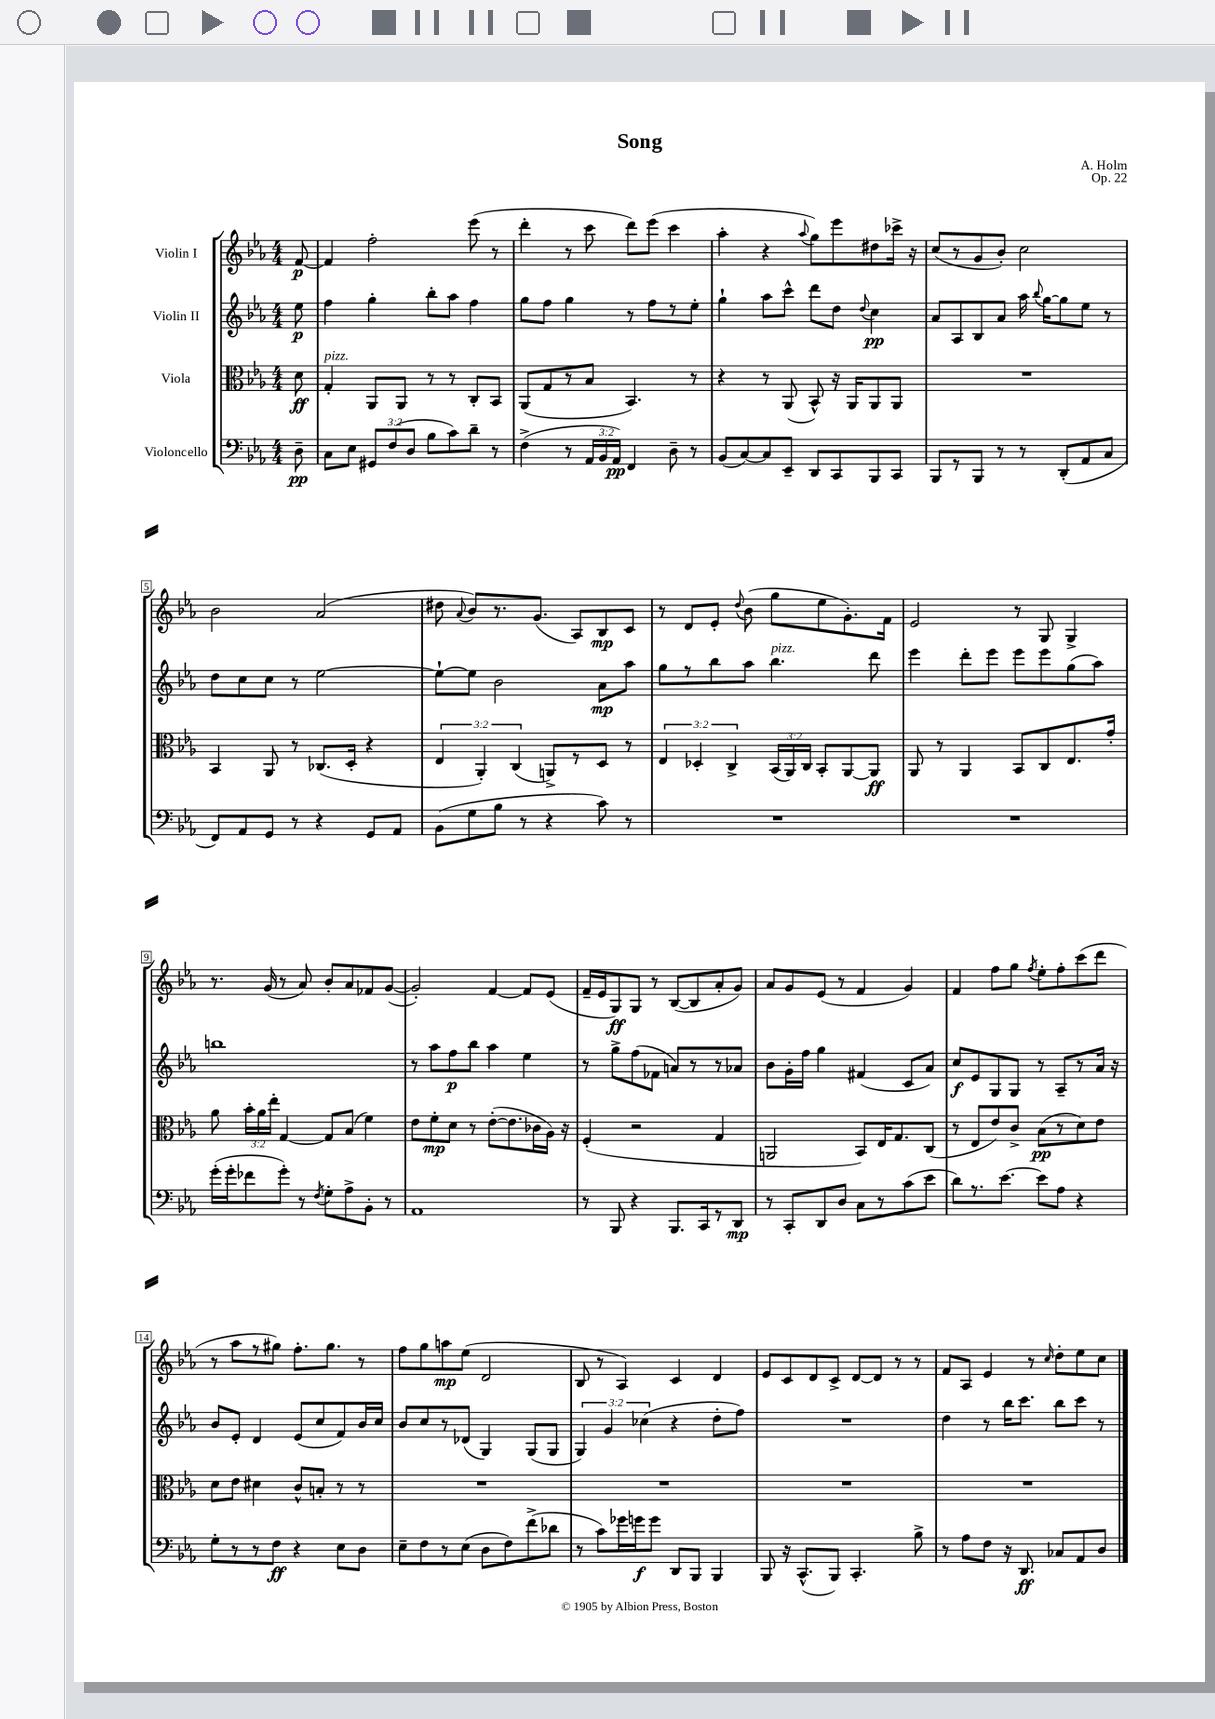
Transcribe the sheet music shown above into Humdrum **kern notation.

**kern	**kern	**kern	**kern
*staff4	*staff3	*staff2	*staff1
*clefF4	*clefC3	*clefG2	*clefG2
*k[b-e-a-]	*k[b-e-a-]	*k[b-e-a-]	*k[b-e-a-]
*M4/4	*M4/4	*M4/4	*M4/4
8D~	8d	8ee-	[8f
=	=	=	=
8C	4G'	4ff	4f]
8E-	.	.	.
12GG#	8AA-	4gg'	2ff'
(12F	.	.	.
.	8AA-	.	.
12D	.	.	.
8B-	8r	8bb-'	.
8c)	8r	8aa-	.
8d~	8C'	4ff	(8eee-
8r	8BB-	.	8r
=	=	=	=
(4F^	(8AA-	8gg	4ddd'
.	8G	8ff	.
8r	8r	4gg	8r
24AA-	8B-	.	8ccc
24BB-	.	.	.
24AA-)	.	.	.
4FF	4.BB-)	8r	8ddd)
.	.	8ff	(8eee-
8D~	.	8r	4ccc
8r	8r	8ee-'	.
=	=	=	=
(8BB-	4r	4gg`	4aa-'
[8C)	.	.	.
8C]	8r	8aa-	4r
8EE-~	(8AA-	8ccc^^	.
.	.	.	8qqaa-
8DD	8BB-^^)	8ddd	8gg)
8CC	16r	8dd	8eee-
.	16AA-	.	.
.	.	8qqdd	.
8BBB-	8AA-	4cc	8dd#
8CC	8AA-	.	16ccc-^
.	.	.	16r
=	=	=	=
8BBB-	1r	8a-	(8cc
8r	.	8A-	8r
8BBB-	.	8B-	8g
8r	.	8a-	8b-')
8r	.	16aa-	2cc
.	.	8qqbb-	.
.	.	[16gg	.
(8DD'	.	8gg]	.
8AA-	.	8ee-	.
8C	.	8r	.
=	=	=	=
8FF)	4BB-	8dd	2b-
8AA-	.	8cc	.
8GG	8AA-	8cc	.
8r	8r	8r	.
4r	(8.C-	[2ee-	(2a-
.	16D'	.	.
8GG	4r	.	.
8AA-	.	.	.
=	=	=	=
(8BB-	6E-	8ee-`_	8dd#
.	.	.	8qqa-
8G	.	8ee-]	8b-)
.	6AA-')	.	.
8B-	.	2b-	8.r
.	(6C	.	.
8r	.	.	.
.	.	.	(8.g
4r	8AA^)	.	.
.	8r	.	8A-)
8c)	8D	8a-	8B-
8r	8r	8aa-	8c
=	=	=	=
1r	6E-	8gg	8r
.	.	8r	8d
.	6D-'	.	.
.	.	8bb-	8e-'
.	6C^	.	.
.	.	.	8qqdd
.	.	8aa-	(8b-
.	(24BB-	4.bb-	8gg
.	24AA-)	.	.
.	24C	.	.
.	8BB-'	.	8ee-
.	[8AA-	.	8.g')
.	8AA-]	8ddd	.
.	.	.	16f
=	=	=	=
1r	8AA-	4eee-	2e-
.	8r	.	.
.	4AA-	8ddd'	.
.	.	8eee-	.
.	8BB-	8eee-	8r
.	8C	8eee-	8G
.	8.E-	(8gg	4G^
.	.	8aa-)	.
.	16g'	.	.
=	=	=	=
(16g'	8a-	1bb	8.r
16g'	.	.	.
8f-	24b-'	.	.
.	24a-	.	.
.	.	.	(16g
.	24ee-'	.	.
8g')	[4G	.	8r
8r	.	.	8a-)
8qF	.	.	.
8G'	8G]	.	8b-'
8A-^	(8B-	.	8a-
8BB-'	4f)	.	8f-
8r	.	.	([8g
=	=	=	=
1AA-	8e-	8r	2g'])
.	8f'	8aa-	.
.	8d	8ff	.
.	8r	8bb-	.
.	([8e-'	4aa-	[4f
.	8.e-]	.	.
.	.	4ee-	8f]
.	16c-	.	.
.	16A-)	.	(8e-
.	16r	.	.
=	=	=	=
8r	(4F'	8r	16f~
.	.	.	16e-
8BBB-	.	8gg^	8G)
4r	2r	(8ff	8G
.	.	8f-	8r
8.BBB-	.	8a)	([8B-
.	.	8r	8B-]
16CC	.	.	.
8r	4G	8r	8a-'
8DD	.	8a-	8g)
=	=	=	=
8r	2AA	8b-	8a-
8CC'	.	16g'	8g
.	.	16ff	.
8DD	.	4gg	(8e-
8D	.	.	8r
8C	8BB-)	(4f#	4f
8r	16E-	.	.
.	8.G	.	.
(8c	.	8c	4g)
8e-	(8C	8a-)	.
=	=	=	=
8d)	8r	8cc	4f
8.r	8E-	8e-	.
.	8e-)	8G	8ff
[8.e-	.	.	.
.	8c^	8G	8gg
.	.	.	8qff
8e-]	(8B-	8r	8ee-'
8A-	8r	8A-~	8ff'
4r	8d)	8r	(8ccc
.	8e-	16a-	8ddd
.	.	16r	.
=	=	=	=
8G'	8d	8b-	8r
8r	8e-	8e-'	8aa-
8r	4d#	4d	8r
8F	.	.	8gg#)
4r	8c^^	(8e-	8.ff'
.	8B'	8cc	.
.	.	.	8.gg#
8E-	8r	8f)	.
8D	8r	16b-	8r
.	.	16cc	.
=	=	=	=
8E-~	1r	8b-	8ff
8F	.	8cc	8gg
8r	.	8r	8aa
(8E-	.	(8d-	(8ee-
8D	.	4G)	2d
8F)	.	.	.
(8f^	.	(8G	.
8d-	.	8G	.
=	=	=	=
8r	1r	6G)	8B-
8c)	.	.	8r
.	.	6g	.
16g-	.	.	4A-)
16g	.	.	.
.	.	(6cc-	.
8g	.	.	.
8DD	.	4r	4c
8BBB-	.	.	.
4BBB-	.	8dd'	4d
.	.	8ff)	.
=	=	=	=
8BBB-	1r	1r	8e-
16r	.	.	8c
(8.CC^^	.	.	.
.	.	.	8d
8BBB-)	.	.	8c^
4.CC'	.	.	[8d
.	.	.	8d]
.	.	.	8r
8B-^	.	.	8r
=	=	=	=
8r	1r	4dd	8f
8A-	.	.	8A-
8F	.	8r	4e-
16r	.	16bb-	.
8.DD	.	8.ccc	.
.	.	.	8r
.	.	.	16qqcc
8C-	.	8bb-	8dd'
8AA-	.	8ccc	8ee-
8D	.	8r	8cc
==	==	==	==
*-	*-	*-	*-
